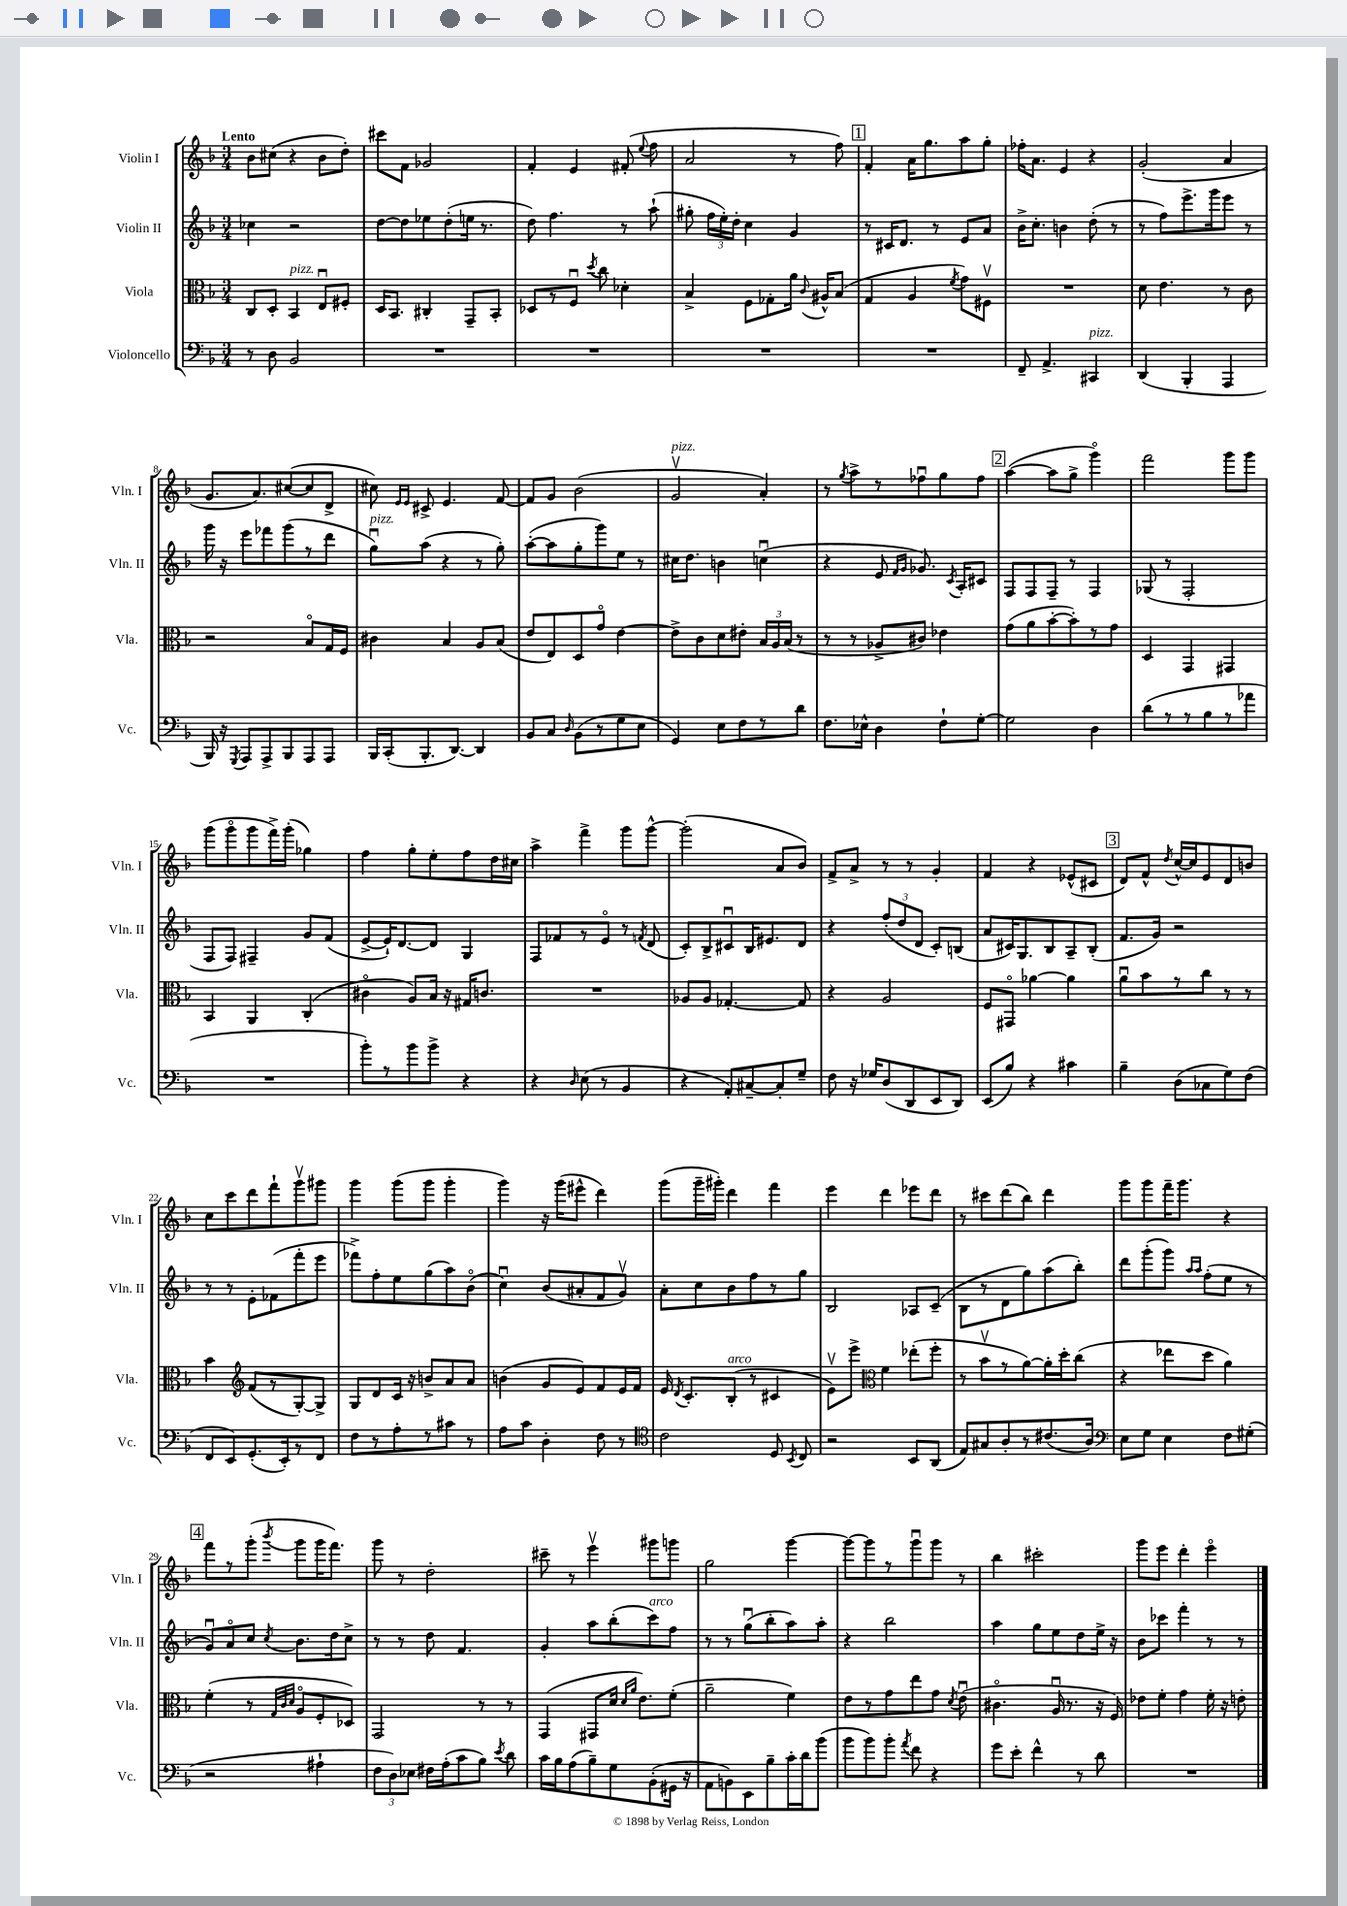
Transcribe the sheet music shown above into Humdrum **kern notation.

**kern	**kern	**kern	**kern
*staff4	*staff3	*staff2	*staff1
*clefF4	*clefC3	*clefG2	*clefG2
*k[b-]	*k[b-]	*k[b-]	*k[b-]
*M3/4	*M3/4	*M3/4	*M3/4
8r	8C	4cc-	8b-
8D	8D'	.	(8cc#
2BB-	4BB-	2r	4r
.	8Eu	.	8b-
.	8F#'	.	8dd')
=	=	=	=
2.r	16D	[8dd	8ccc#
.	8.BB-	.	.
.	.	8dd]	8f
.	4C#'	8ee-	2g-
.	.	(8dd'	.
.	8GG~	16ee	.
.	.	8.r	.
.	8BB-'	.	.
=	=	=	=
2.r	8D-	8dd)	4f'
.	8r	4.ff	.
.	8Fu	.	4e
.	8qdd	.	.
.	8cc	.	.
.	4d-'	8r	(8f#'
.	.	.	8qqee
.	.	(8aa`	8ff
=	=	=	=
2.r	4B-^	8gg#'	2a
.	.	24ff	.
.	.	24ee')	.
.	.	24dd'	.
.	8F	4cc	.
.	8G-'	.	.
.	16a	4g	8r
.	8qqc	.	.
.	16A#^^	.	.
.	(8B-	.	8ff)
=	=	=	=
2.r	4G	8r	4f'
.	.	16c#	.
.	.	8.d	.
.	4A	.	16a
.	.	.	8.gg
.	.	8r	.
.	8qf	.	.
.	8g)	8e	8aa
.	8F#v	8a	8gg'
=	=	=	=
8FF~	2.r	16b-^	16ff-'
.	.	8.cc'	8.a
4.AA^	.	.	.
.	.	4b	4e
4CC#	.	(8dd'	4r
.	.	8r	.
=	=	=	=
(4DD	8d	8r	(2g'
.	4.e	8ff)	.
4BBB-'	.	8.eee^	.
.	.	16ggg	.
4AAA	8r	8eee	4a
.	8c	8r	.
=	=	=	=
16BBB-)	2r	16ggg	8.g
16r	.	16r	.
8qGGG	.	.	.
8AAA	.	8eee	.
.	.	.	8.a)
8AAA^	.	8fff-	.
8BBB-	.	(8ggg	([8cc#
8AAA	8B-o	8r	8cc#]
8AAA	16G	8ddd	8d^
.	16F	.	.
=	=	=	=
16BBB-	4c#	8ggu)	8cc#)
(16CC'	.	.	.
.	.	.	16qqe
.	.	.	16qqe
8.BBB-'	.	(8aa	8c#^
.	4B-	4r	4.e
[8.DD)	.	.	.
4DD]	8A	8r	.
.	(8B-	8gg')	[8f
=	=	=	=
8BB-	8e	([8aa'	8f]
8C	8E)	8aa]	8g
16qqD	.	.	.
(8BB-	8D	8gg'	(2b-
8r	8go	8ggg)	.
8G	[4e	8ee	.
8E	.	8r	.
=	=	=	=
4GG)	8e^]	16cc#	2gv
.	.	8.dd	.
.	8c	.	.
8E	8d	4b	.
8F	8e#'	.	.
8r	24B-	(4ccu	4a')
.	24A	.	.
.	(24B-	.	.
8d	8r	.	.
=	=	=	=
8.F	8r	4r	8r
.	.	.	8qgg
.	8r	.	8aa^
16E-^^	.	.	.
4D	8A-^	8e	8r
.	.	16qqf	.
.	.	16qqg	.
.	8c#)	8.g-)	8ff-u
8F`	4e-	.	8gg
.	.	8qc	.
.	.	16A'	.
[8G'	.	8c#	8ff-
=	=	=	=
2G]	(8g	8F	([4aa
.	8a	8F	.
.	[8b-'	8F~	8aa]
.	8b-'])	8r	8gg^
4D	8r	4F	4gggo)
.	8g	.	.
=	=	=	=
(8d	4D	(8G-	2fff
8r	.	8r	.
8r	4GG	2F'	.
8B-	.	.	.
8r	4GG#	.	8ggg
8a-	.	.	8ggg
=	=	=	=
2.r	4BB-	8F	(8ggg
.	.	8F)	8gggo
.	4AA	4F#~	8ggg
.	.	.	16fff^)
.	.	.	(16ggg'
.	(4C'	8g	4gg-)
.	.	(8f	.
=	=	=	=
8b-')	4c#o	[8e^	4ff
8r	.	16e`])	.
.	.	[8.d	.
8b-	8A)	.	8gg'
8b-^	16B-	8d]	8ee'
.	16r	.	.
4r	16G#	4G	8ff
.	8.c	.	.
.	.	.	16dd
.	.	.	16cc#
=	=	=	=
4r	2.r	8F	4aa^
.	.	8f-	.
16qqD	.	.	.
(8E	.	8r	4fff^
8r	.	8eo	.
4BB-	.	8r	8ggg
.	.	8qf	.
.	.	(8d	[8ggg^^
=	=	=	=
4r	8A-	8c')	(2ggg']
.	8A-	8B-^	.
8AA')	[4.G-'	8c#u	.
[8C#~	.	16B-	.
.	.	8.e#	.
8C#']	.	.	8a
8G~	8G-]	8d	8b-)
=	=	=	=
8F	4r	4r	8f^
16r	.	.	8a^
16G-	.	.	.
(8D	2A	(12ff'	8r
.	.	12dd	.
8DD	.	.	8r
.	.	12d	.
8EE	.	8c')	4g'
8DD)	.	(8B	.
=	=	=	=
(8EE	8F	8a	4f
8B-)	8GG#o	16c#)	.
.	.	8.G	.
4r	[4a-	.	4r
.	.	8B-	.
4c#	4a-]	8A~	(8e-^^
.	.	(8B-'	8c#
=	=	=	=
4B-~	8au	8.f	8d)
.	8b-	.	8f^^
.	.	16g)	.
.	.	.	8qdd
(8D	8r	2r	[16cc^^
.	.	.	16cc]
8C-	8cc	.	8e
8G)	8r	.	8d
(8F	8r	.	8b
=	=	=	=
8FF	4b-	8r	8cc
8EE)	.	8r	8ccc
*	*clefG2	*	*
(8.GG'	(8f	8e'	8ddd
.	8r	(8f-	8fff`
16EE')	.	.	.
8r	[8G')	8fff'	8gggv
8FF	8G^]	8eee	8ggg#
=	=	=	=
8F	8G	8fff-^)	4ggg
8r	8d	8ff'	.
8A'	16c	8ee	(8ggg
.	16r	.	.
8r	8b^	(8gg	8ggg
8c#	8a	8aa)	4ggg'
8r	8a	(8b-o	.
=	=	=	=
8A	(4b	4ccu)	4ggg)
8c	.	.	.
4D'	8g	(8b-	16r
.	.	.	(16ggg
.	8e)	8a#'	8eee#^^
8F	8f	8f	4ddd)
8r	16e	8gv)	.
.	16f	.	.
=	=	=	=
*clefC4	*	*	*
2c	16e	8a'	(8ggg
.	8qd	.	.
.	8.c'	.	.
.	.	8cc	16ggg~
.	.	.	16ggg#')
.	(8B-'	8b-	4ddd
.	8r	8ff	.
8D	4c#	8r	4fff
8qBB-	.	.	.
8C	.	8gg	.
=	=	=	=
2r	8ev)	2B-	4eee
.	8eee^	.	.
*	*clefC3	*	*
.	4f	.	4ddd
8BB-	(8ee-'	8A-	8eee-
(8AA	8ff'	(8c~	8ddd
=	=	=	=
8E)	8r	8B-	8r
8G#	8b-v	8r	8ccc#
8A'	8r	8d	(8ddd
8r	[8a)	8gg)	8bb-)
(8.c#	16a']	(8aa	4ddd
.	16dd'	.	.
.	(8cc	8bb-')	.
16A)	.	.	.
=	=	=	=
*clefF4	*	*	*
8E	4r	8ddd	8ggg
8G	.	(8ggg'	8ggg
4E	8ee-	8ggg)	16fff~
.	.	.	8.ggg
.	.	16qqaa	.
.	.	16qqaa	.
.	8dd	(8ff'	.
8F	4a)	8ee	4r
(8G#'	.	8r	.
=	=	=	=
2r	(4f'	8gu)	8fff
.	.	8ao	8r
.	8r	8cc	(8ggg'
.	32qqG	.	.
.	32qqc	.	.
.	32qqd	8qcc	8qbbb-
.	8Ao	8.b-	8ggg
4A#`	8F'	.	16ggg
.	.	16dd	8.fff)
.	8D-)	8cc^	.
=	=	=	=
12F	2GG	8r	8ggg
12D)	.	.	.
.	.	8r	8r
12E-	.	.	.
16F#	.	8dd	2dd'
(16A'	.	.	.
8c	.	4.f	.
8B-)	8r	.	.
8qe	.	.	.
8d	8r	.	.
=	=	=	=
16c	(4GG	4g'	8ccc#~
16B-	.	.	.
(8A	.	.	8r
8B-~)	8GG#	8aa	4eeev
8G	16d	(8bb-'	.
.	16qqd	.	.
.	16qqa	.	.
.	8.e)	.	.
(8BB-'	.	8ccc)	8ggg#
16GG#	(8f'	8ff	8ggg
16r	.	.	.
=	=	=	=
8AA	2a~	8r	2gg
8BB)	.	8r	.
8EE	.	(8ggu	.
8B-~	.	8bb-'	.
16c'	4f)	8aa)	[4ggg
16d	.	.	.
(8b-	.	8aa'	.
=	=	=	=
8b-	8e	4r	8ggg_
8b-)	8r	.	8ggg]
8b-'	8g	2bb-	8r
8qa	.	.	.
8f	8ee	.	8gggu
4r	8g	.	8ggg
.	8qd	.	.
.	(8eu	.	8r
=	=	=	=
8g	4.c#o	4aa	4bb-
8e'	.	.	.
4f^^	.	8gg	2ccc#'
.	16Au	8ee	.
.	8.r	.	.
8r	.	8dd	.
8d	16r	16ee^	.
.	16F)	16r	.
=	=	=	=
2.r	8e-	8b-	8ggg
.	8f'	8ccc-	8eee
.	4g	4fff'	4ddd'
.	16f'	8r	4eeeo
.	16r	.	.
.	8e'	8r	.
==	==	==	==
*-	*-	*-	*-
